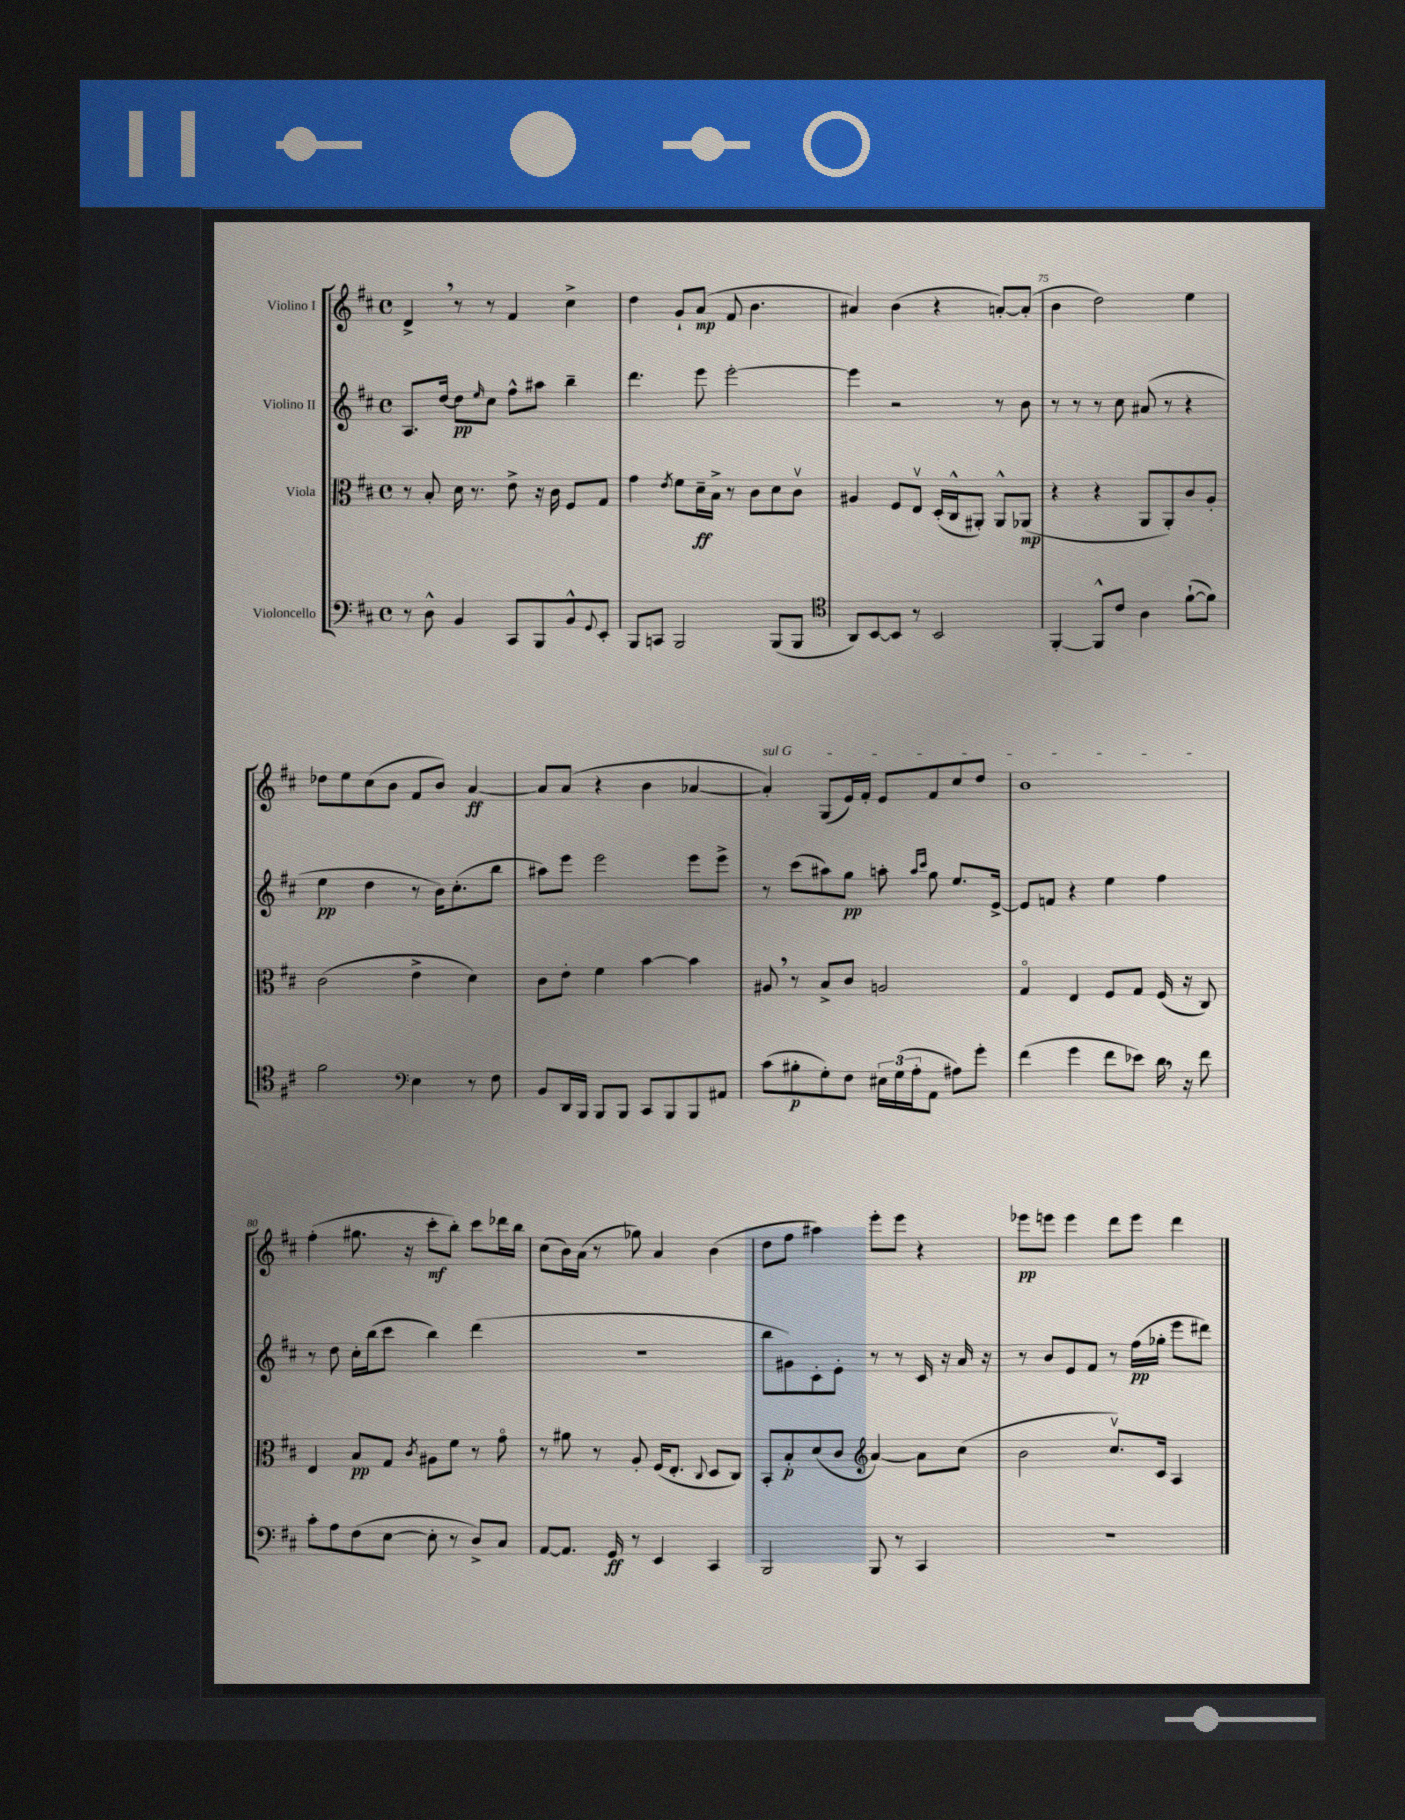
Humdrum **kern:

**kern	**kern	**kern	**kern
*staff4	*staff3	*staff2	*staff1
*clefF4	*clefC3	*clefG2	*clefG2
*k[f#c#]	*k[f#c#]	*k[f#c#]	*k[f#c#]
*M4/4	*M4/4	*M4/4	*M4/4
*met(c)	*met(c)	*met(c)	*met(c)
8r	8r	8.A	4d^
8D^^	8B'	.	.
.	.	[16dd	.
4BB	16d	8dd]	8r
.	8.r	.	.
.	.	16qqee	.
.	.	8cc#	8r
8CC#	8e^	8ff#^^	4f#
8BBB	16r	8aa#	.
.	16c#	.	.
8BB^^	8F#	4bb~	4cc#^
8qqGG	.	.	.
8EE'	8G	.	.
=	=	=	=
8BBB	4g	4.ddd	4dd
8CC	.	.	.
.	8qe	.	.
2BBB	8f#	.	8g`
.	16d~	8eee	(8a
.	16B^	.	.
.	8r	[2eee'	8f#
.	8c#	.	4.b
(8BBB	8d	.	.
8BBB	8c#v	.	.
=	=	=	=
*clefC4	*	*	*
8AA)	4A#	4eee]	4a#)
[8BB	.	.	.
8BB]	8F#	2r	(4b
8r	8Ev	.	.
2BB	(16D'	.	4r
.	16C#^^	.	.
.	8AA#')	.	.
.	8AA#^^	8r	[8a')
.	(8AA-	8b	(8a']
=	=	=	=
[4FF#'	4r	8r	4b
.	.	8r	.
8FF#^^]	4r	8r	2dd)
8c#	.	8cc#	.
4A	8AA	(8a#	.
.	8AA')	8r	.
([8f#`	8c#	4r	4ee
8f#])	8A'	.	.
=	=	=	=
2f#	(2c#	4ee	8dd-
.	.	.	8ee
.	.	4dd	(8cc#
.	.	.	8b
*clefF4	*	*	*
4E	4e^	8r	8f#
.	.	16b)	8b)
.	.	(8.cc#'	.
8r	4d)	.	[4a
8F#	.	8bb	.
=	=	=	=
8BB	8c#	8aa#)	8a]
16DD	8e'	8eee	(8a
16BBB	.	.	.
8BBB	4f#	2eee	4r
8BBB	.	.	.
8CC#	[4b	.	4b
8BBB	.	.	.
8BBB	4b]	8eee	[4a-
8AA#	.	8eee^	.
=	=	=	=
(8c#	8A#	8r	4a-'])
8B#'	8r	(8ccc#	.
8G')	8B^	8aa#)	(8G
8F#	8c#	8gg	16e)
.	.	.	16f#'
24E#	2A	8aa'	8e
(24G	.	.	.
24A'	.	.	.
.	.	16qqaa	.
.	.	16qqccc#	.
8AA	.	8gg	8f#
8A#)	.	8.ee	8cc#
8g'	.	.	8dd
.	.	[16e^	.
=	=	=	=
(4f#	4Go	8e]	1b
.	.	8f	.
4g	4E	4r	.
8f#	8F#	4ee	.
8e-)	8G	.	.
16d	(16F#	4ff#	.
16r	16r	.	.
8f#	8C#)	.	.
=	=	=	=
8c#'	4E	8r	(4ff#'
8A	.	8dd	.
(8F#	8B	16cc#'	8.gg#
.	.	(16bb	.
[8E	8G	8ccc#	.
.	.	.	16r
.	8qc#	.	.
8E']	8A#	4bb)	8ccc#'
8r	8f#	.	8bb')
8D^)	8r	(4ddd	8ccc#
8C#	8go	.	16ddd-
.	.	.	16bb
=	=	=	=
[8AA	8r	1r	(8cc#
8.AA]	8a#	.	16b)
.	.	.	(16a
.	8r	.	8r
16GG	.	.	.
8r	8A'	.	8gg-)
4EE	(16F#	.	4a
.	8.E'	.	.
.	8qqC#	.	.
4CC#	8D	.	(4b
.	8C#)	.	.
=	=	=	=
2BBB	8BB'	8bb	8dd
.	8B'	8g#)	8ff#
.	(8d	8c#'	4aa#)
.	8c#	8e'	.
*	*clefG2	*	*
8BBB	[4a)	8r	8eee'
8r	.	8r	8eee
4CC#	8a]	16c#	4r
.	.	16r	.
.	(8cc#	16a	.
.	.	16r	.
=	=	=	=
1r	2b	8r	8eee-
.	.	8b	8eee
.	.	8e	4eee
.	.	8f#	.
.	8.cc#v)	8r	8ddd
.	.	(16ff#	8eee
.	16c#	16gg-'	.
.	4A	8eee	4ddd
.	.	8ddd#)	.
==	==	==	==
*-	*-	*-	*-
